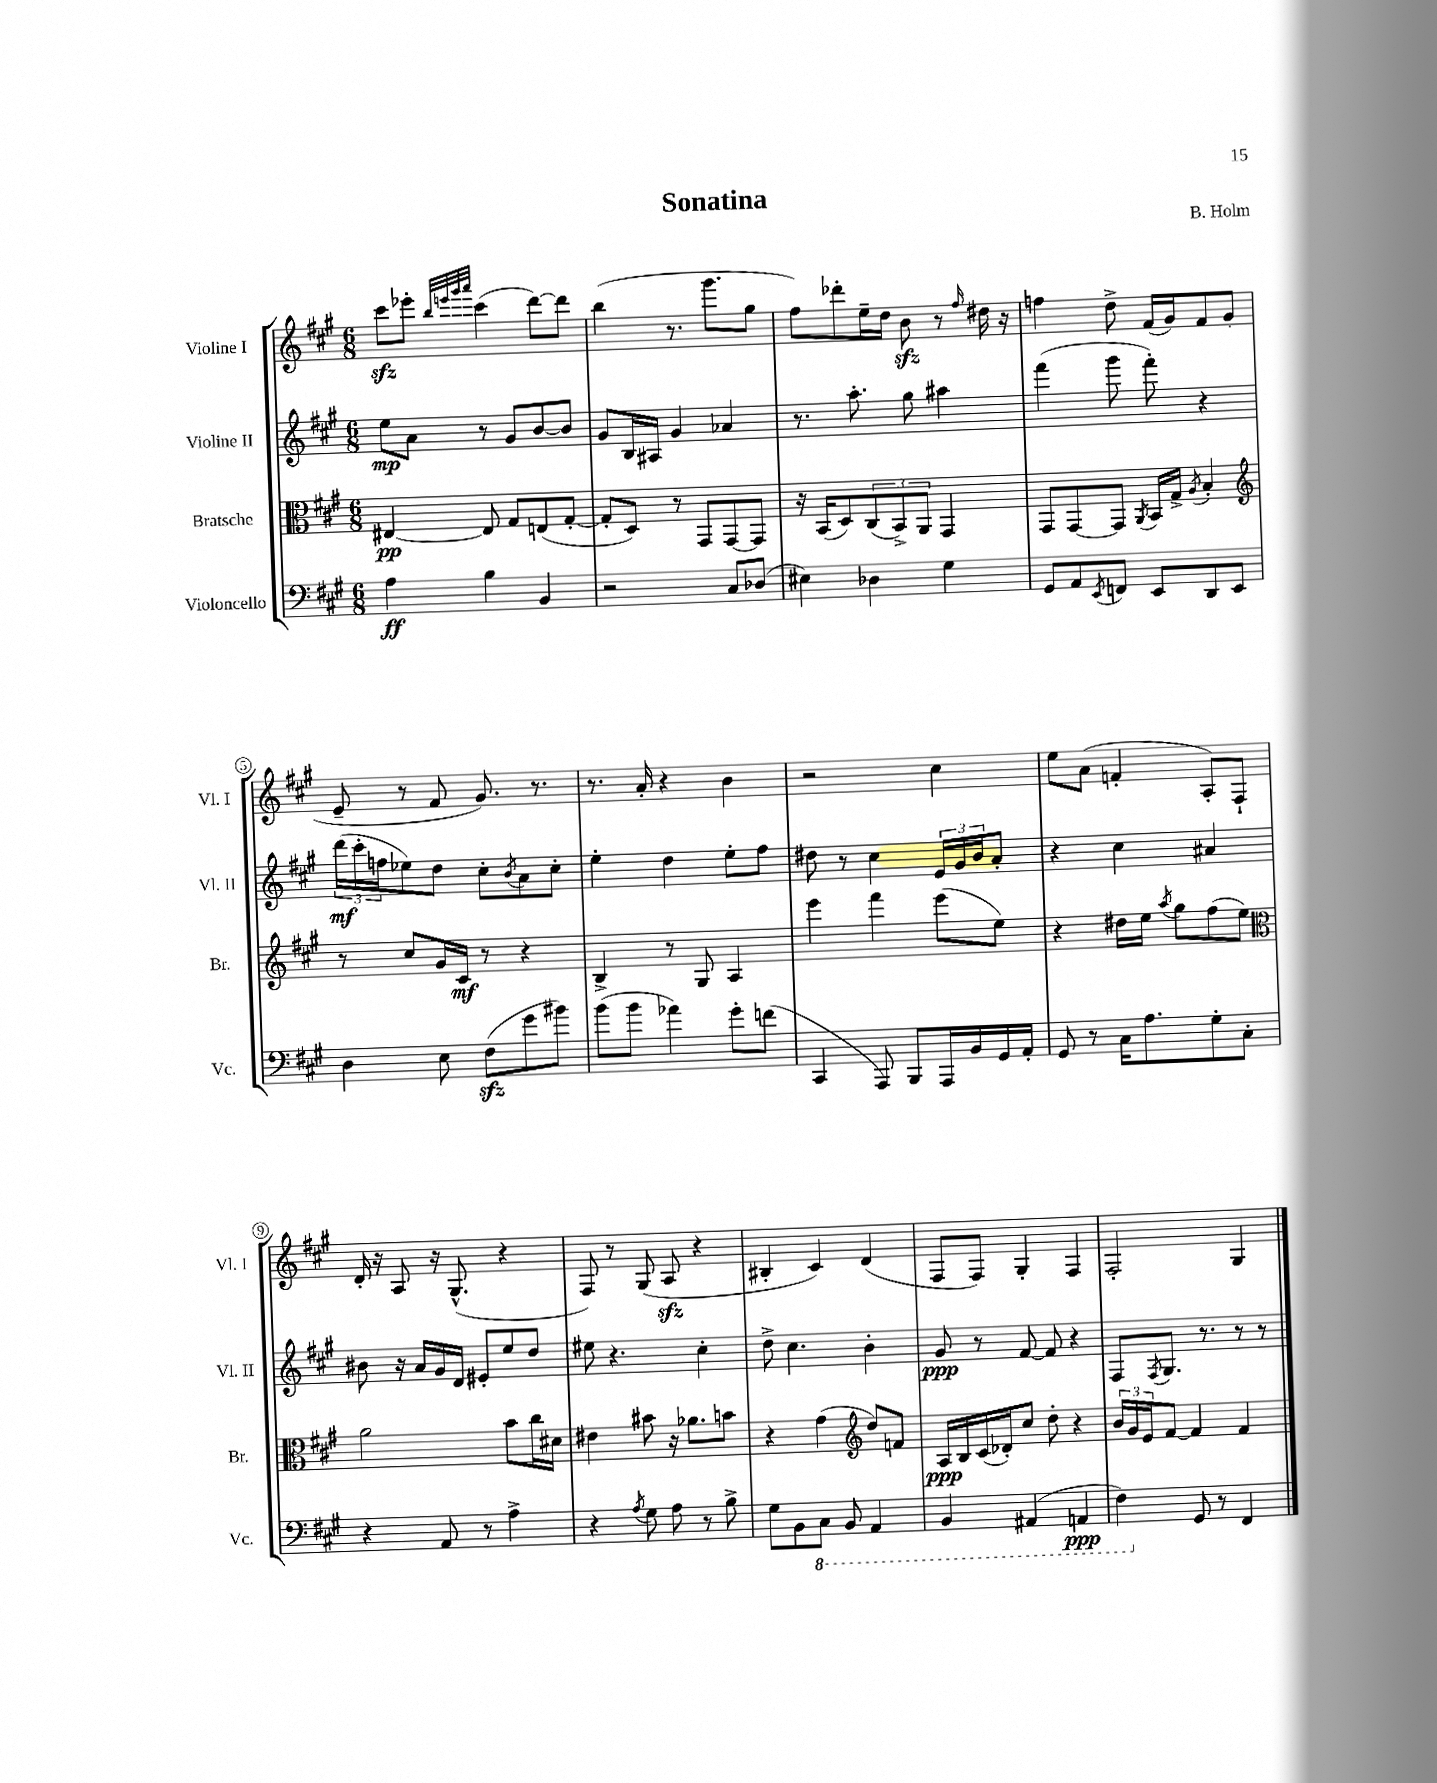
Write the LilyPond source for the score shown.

\header { title = "Sonatina" composer = "B. Holm" }
<<
\new StaffGroup <<
\new Staff = "s0" \with { instrumentName = "Violine I" shortInstrumentName = "Vl. I" } {
    \clef treble \key a \major \numericTimeSignature \time 6/8
    cis'''8\sfz ees'''8-. \grace { b''32 e'''32 gis'''32 a'''32 } cis'''4( d'''8~) d'''8 |
    b''4( r8. gis'''8. gis''8 |
    fis''8) des'''8-. e''16-- d''16 b'8\sfz r8 \grace { fis''16 } dis''16 r16 |
    f''4 d''8-> fis'16( gis'16) fis'8 gis'8( |
    e'8-- r8 fis'8 gis'8.) r8. |
    r8. a'16-. r4 b'4 |
    r2 cis''4 |
    e''8 a'8( f'4-. a8-.) fis8-! |
    d'16-. r16 a8 r16 gis8.-^( r4 |
    fis8) r8 gis8( a8\sfz r4 |
    bis4-. cis'4) d'4( |
    fis8 fis8) gis4-. fis4 |
    fis2-. gis4 \bar "|." |
}
\new Staff = "s1" \with { instrumentName = "Violine II" shortInstrumentName = "Vl. II" } {
    \clef treble \key a \major \numericTimeSignature \time 6/8
    e''8\mp a'8 r8 gis'8 b'8~ b'8 |
    gis'8 b16 ais16 gis'4 aes'4 |
    r8. a''8.-. gis''8 ais''4 |
    fis'''4( gis'''8 fis'''8-.) r4 |
    \tuplet 3/2 { d'''16\mf( cis'''16-. f''16 } ees''8) d''8 cis''8-. \acciaccatura { b'8 } a'8 cis''8-. |
    e''4-. d''4 e''8-. fis''8 |
    dis''8 r8 cis''4 \tuplet 3/2 { e'16 gis'16 b'16 } a'8-. |
    r4 cis''4 ais'4 |
    bis'8 r16 a'16 gis'16 d'16 eis'8-. e''8 d''8 |
    eis''8 r4. cis''4-. |
    d''8-> cis''4. b'4-. |
    gis'8\ppp r8 fis'8~ fis'8 r4 |
    fis8 \acciaccatura { fis8 } gis8. r8. r8 r8 \bar "|." |
}
\new Staff = "s2" \with { instrumentName = "Bratsche" shortInstrumentName = "Br." } {
    \clef alto \key a \major \numericTimeSignature \time 6/8
    eis4~\pp eis8 gis8 e8( gis8~-. |
    gis8-. d8) r8 gis,8 gis,8~ gis,8 |
    r16 b,16( d8) \tuplet 3/2 { cis8( b,8->) a,8 } gis,4 |
    gis,8 gis,8~ gis,8 \acciaccatura { a,8 } b,16 gis16-> \acciaccatura { a8 } b4-. |
    \clef treble r8 cis''8 gis'16 cis'16\mf r8 r4 |
    b4-> r8 gis8 a4 |
    e'''4 fis'''4 e'''8( e''8) |
    r4 dis''16 e''16 \acciaccatura { a''8 } gis''8 fis''8( e''8) |
    \clef alto a'2 b'8 cis''16 dis'16 |
    eis'4 bis'8 r16 aes'8. b'8 |
    r4 gis'4( \clef treble d''8) f'8 |
    a16\ppp b16 cis'16( des'16-.) cis''8 d''8-. r4 |
    \tuplet 3/2 { b'16 gis'16 e'16 } fis'8~ fis'4 fis'4 \bar "|." |
}
\new Staff = "s3" \with { instrumentName = "Violoncello" shortInstrumentName = "Vc." } {
    \clef bass \key a \major \numericTimeSignature \time 6/8
    a4\ff b4 b,4 |
    r2 cis8 des8( |
    eis4) des4 gis4 |
    gis,8 a,8 \acciaccatura { e,8 } f,8 e,8 d,8 e,8 |
    d4 e8 fis8\sfz( gis'8 bis'8) |
    b'8( b'8 aes'4) gis'8-. f'8( |
    cis,4 a,,8) b,,8 a,,16 b,16 gis,16 a,16-. |
    gis,8 r8 cis16 a8. gis8-. cis8-. |
    r4 a,8 r8 a4-> |
    r4 \acciaccatura { a8 } gis8 a8 r8 b8-> |
    gis8 b,8 \ottava #-1 cis,8 b,,8 a,,4 |
    b,,4 ais,,4( a,,4\ppp |
    fis,4) \ottava #0 gis,8 r8 fis,4 \bar "|." |
}
>>
>>
\layout { \context { \Score \override BarNumber.stencil = #(make-stencil-circler 0.1 0.3 ly:text-interface::print) } }
